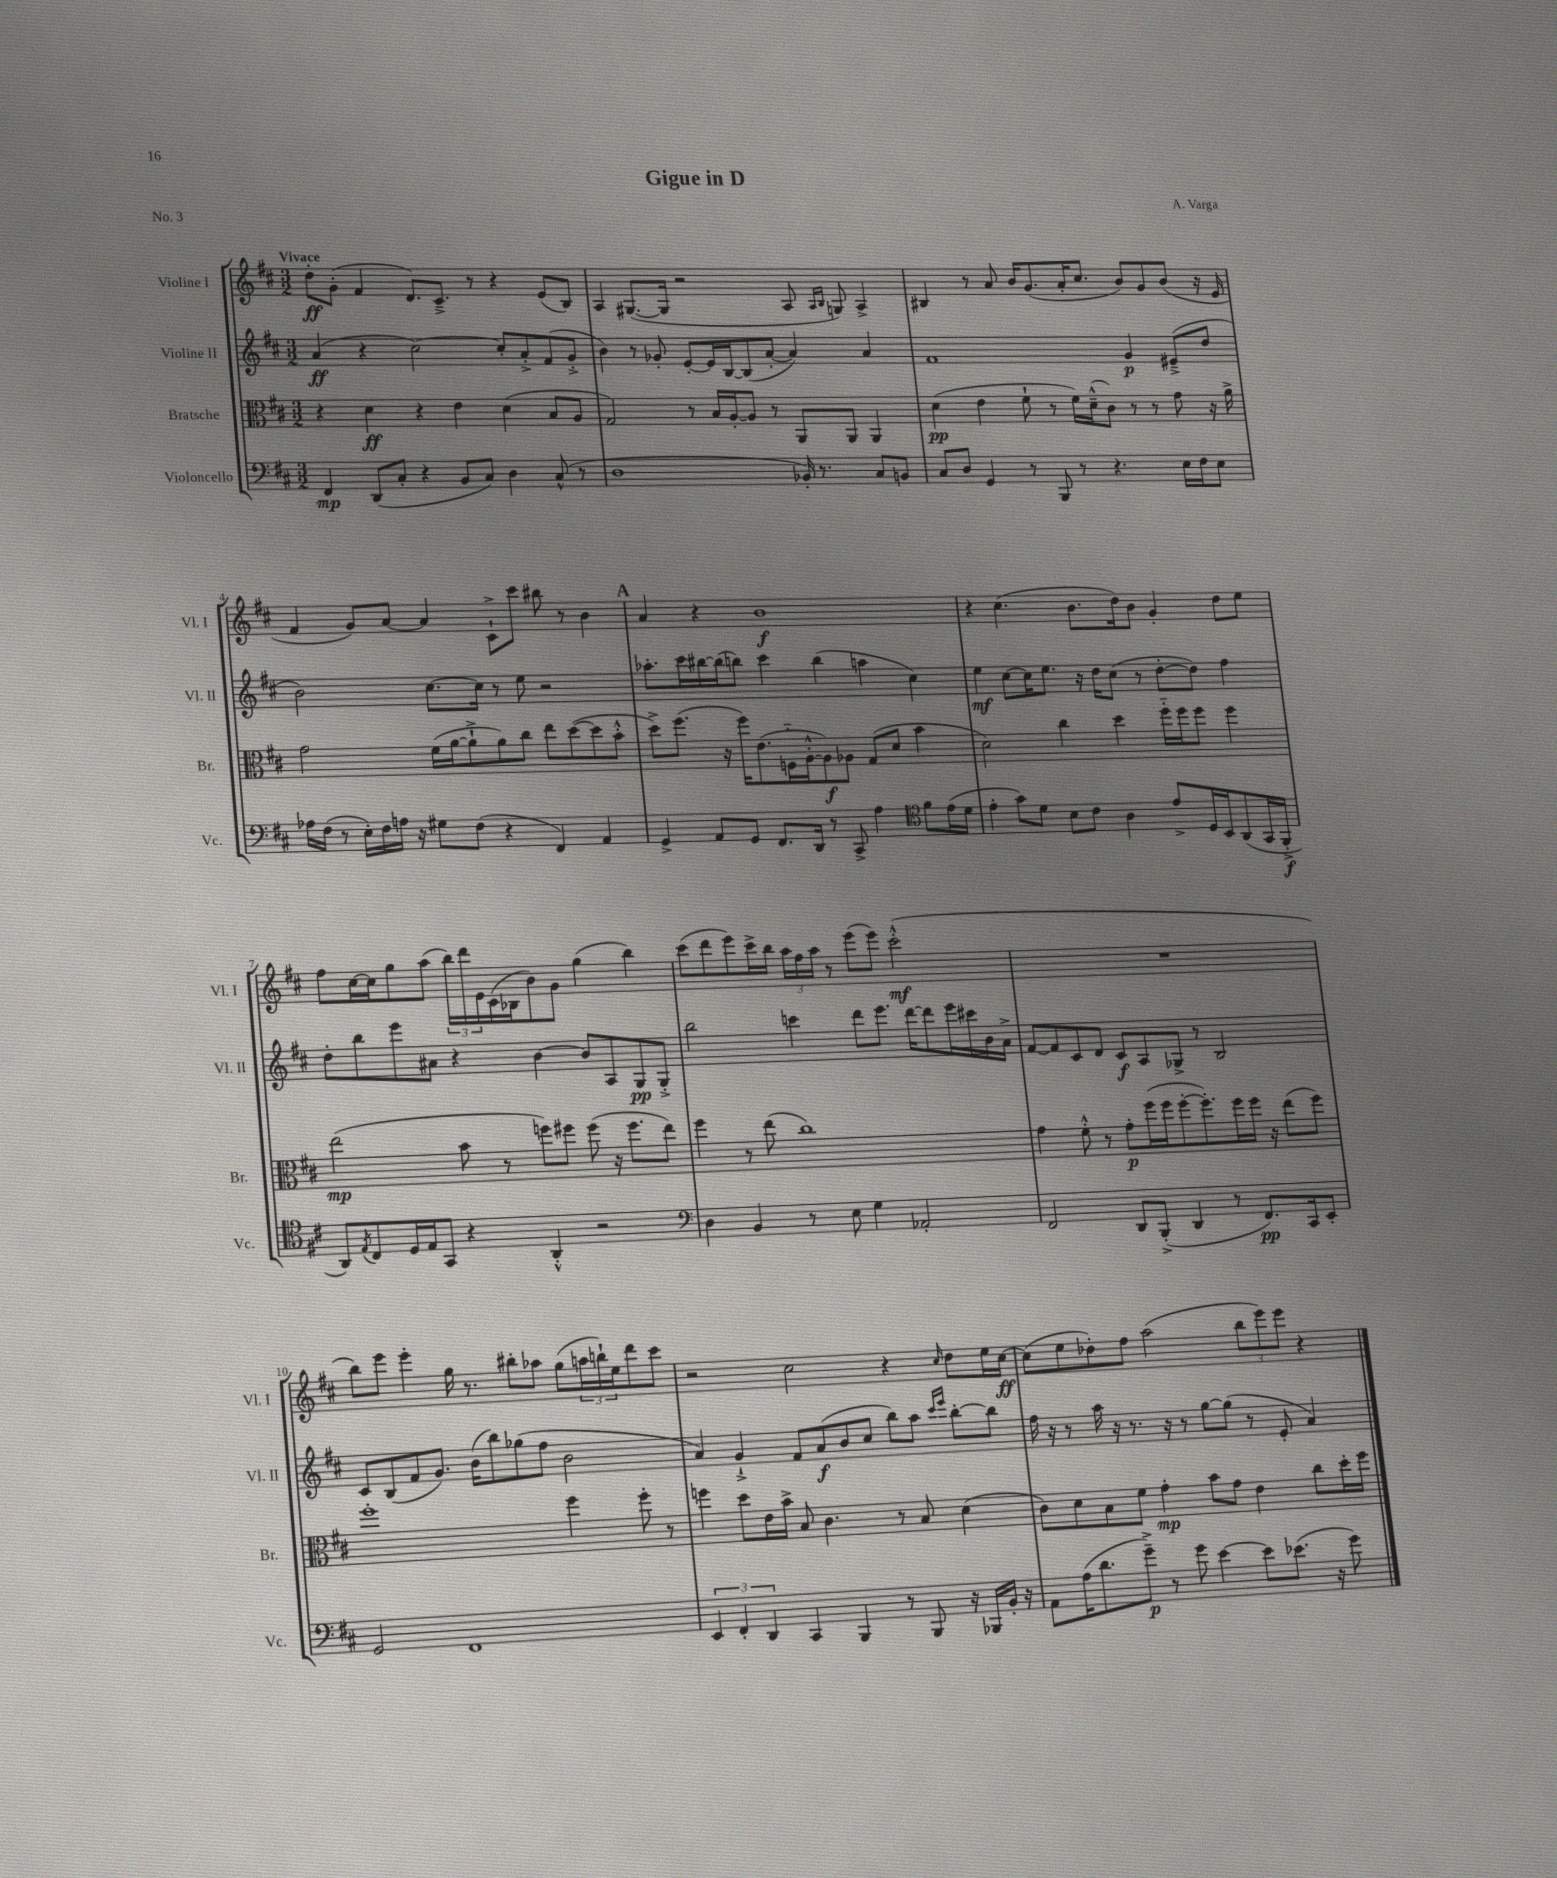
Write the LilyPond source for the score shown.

\header { title = "Gigue in D" composer = "A. Varga" piece = "No. 3" }
<<
\new StaffGroup <<
\new Staff = "s0" \with { instrumentName = "Violine I" shortInstrumentName = "Vl. I" } {
    \clef treble \key d \major \numericTimeSignature \time 3/2 \tempo "Vivace"
    d''8-.\ff g'8-.( fis'4 d'8.) cis'8.---> r8 r4 e'8( b8) |
    a4 gis8.~( gis16 r2 a8 \grace { a16 b16 } g8) a4-> |
    bis4 r8 a'8 b'16 g'8.( a'16-. cis''8. b'8) g'8 b'8( r16 e'16 |
    fis'4 g'8) a'8~ a'4 cis'8-!-> cis'''8 bis''8 r8 b'4 |
    \mark \markup { \bold "A" } a'4 r4 b'1\f |
    r4 cis''4.( b'8. d''16) b'8 g'4-. d''8 e''8 |
    fis''8 cis''16~ cis''16 g''8 a''8( \tuplet 3/2 { b''16) d'''16 e'16 } cis'16( bes16 b'8) g'8 g''4( b''4) |
    cis'''8( d'''8 e'''8) cis'''16-> b''16 \tuplet 3/2 { a''16 fis''16 a''16 } r8 e'''8( e'''8) cis'''2-.-^\mf( |
    R1. |
    b''8) e'''8 e'''4-. g''16 r8. bis''8-. aes''8 g''8( \tuplet 3/2 { a''16 b''16-!) e''16 } d'''8 cis'''8 |
    r2 cis''2 r4 \grace { cis''16 } d''8 e''16 cis''16~\ff |
    cis''8( e''8 des''8-.) fis''8 a''2( \tuplet 3/2 { b''8 e'''8) e'''8 } r4 \bar "|." |
}
\new Staff = "s1" \with { instrumentName = "Violine II" shortInstrumentName = "Vl. II" } {
    \clef treble \key d \major \numericTimeSignature \time 3/2
    a'4\ff( r4 cis''2~) cis''8-. a'8-.-> fis'8( g'8-.-> |
    b'4) r8 ges'8-. e'8~-. e'16 b16~ b8( a'8~-. a'4) a'4 |
    fis'1 g'4\p eis'8--->( d''8 |
    b'2) cis''8.~ cis''16 r8 e''8 r2 |
    \mark \markup { \bold "A" } aes''8.-. cis'''16 bis''16~ bis''16( b''8) cis'''4 b''4( a''4 cis''4) |
    e''4\mf cis''8~ cis''16 e''8. r16 d''16 cis''8( r8 d''8~-. d''8) fis''4 |
    d''8-. b''8 e'''8 ais'8 r4 b'4~ b'8 a8 g8\pp g8-.-> |
    b''2 c'''4 d'''8 e'''8. d'''16~ d'''8 e'''16 cis'''16 b'16 a'16-> |
    fis'8~ fis'8 cis'8 d'8 cis'8\f a8 ges8-> r8 b2 |
    cis'8 b8( fis'8 g'8.) b'16( b''8) ges''8( fis''8 b'2 |
    a'4) g'4-!-> fis'8 a'8\f( b'8 cis''8 b''8) a''8 \grace { cis'''16 e'''16 } b''8~-. b''8 |
    fis''16 r16 r8 a''16 r16 r8. r16 r8 g''8~ g''8( r8 e'8-. a'4) \bar "|." |
}
\new Staff = "s2" \with { instrumentName = "Bratsche" shortInstrumentName = "Br." } {
    \clef alto \key d \major \numericTimeSignature \time 3/2
    r4 d'4\ff r4 e'4 d'4( b8 a8 |
    g2) r8 b16 a16~-. a8 r8 a,8 a,8 a,4 |
    d'4\pp( e'4 fis'8-! r8 fis'16) d'16---^( cis'8) r8 r8 g'8 r16 a'16-> |
    g'2 fis'16( a'16~ a'8-!-> a'8) cis''8 e''8 d''8~( d''8 b'8-.-^ |
    \mark \markup { \bold "A" } d''8->) fis''8.( r16 fis''16) e'8.( f16-_ a16~-.-^ a8\f) aes8 g8( d'8 b'4 |
    d'2) cis''4 d''4 fis''16-_ fis''16 fis''8 fis''4 |
    e''2\mp( b'8 r8 f''8) fis''8 fis''8( r16 fis''8. e''8) |
    fis''4 r8 e''8( cis''1) |
    g'4 fis'8-.-^ r8 g'8-.\p fis''16( fis''16 fis''8~-. fis''8.-.) fis''16 fis''16 r16 e''8( fis''8) |
    fis''1-. fis''4 fis''8-. r8 |
    f''4 d''8 e'16 b'16-> b8 cis'4. r8 b8 d'4( |
    cis'8) d'8 b8 fis'8 g'4-.\mp b'8 g'8 e'4 cis''8 d''16-. fis''16 \bar "|." |
}
\new Staff = "s3" \with { instrumentName = "Violoncello" shortInstrumentName = "Vc." } {
    \clef bass \key d \major \numericTimeSignature \time 3/2
    fis,4\mp d,8( cis8-. r4 b,8 cis8) d4 cis8-^( r8 |
    d1 bes,16-.) r8. cis8 b,8 |
    cis8 d8 g,4 r8 b,,8 r8 r4. e16 fis16 e8 |
    aes16 fis16( r8 e16-.) fis16 a16 r16 gis8 fis8( r4 fis,4) a,4 |
    \mark \markup { \bold "A" } g,4-> a,8 g,8 fis,8. d,16 r8 cis,8-> a4 \clef tenor fis'8 e'16( d'16 |
    e'4-. g'8) d'8 b8 cis'8 a4 e'8-> d16 b,16 a,8( g,16 fis,16-.->\f |
    a,8) \acciaccatura { e8 } cis8 d16 e16 g,8 r4 a,4-.-^ r2 |
    \clef bass d4 b,4 r8 e8 g4 aes,2-. |
    fis,2 d,8 b,,8-.->( d,4 r8 fis,8.\pp) cis,16 e,8-. |
    g,2 fis,1 |
    \tuplet 3/2 { e,4 fis,4-. d,4 } cis,4 b,,4 r8 b,,8 r16 bes,,16 b,16-. r16 |
    a,8 a16( d'8. g'8--->\p) r8 g'8 e'4~ e'8 ees'8.( r16 g'8) \bar "|." |
}
>>
>>
